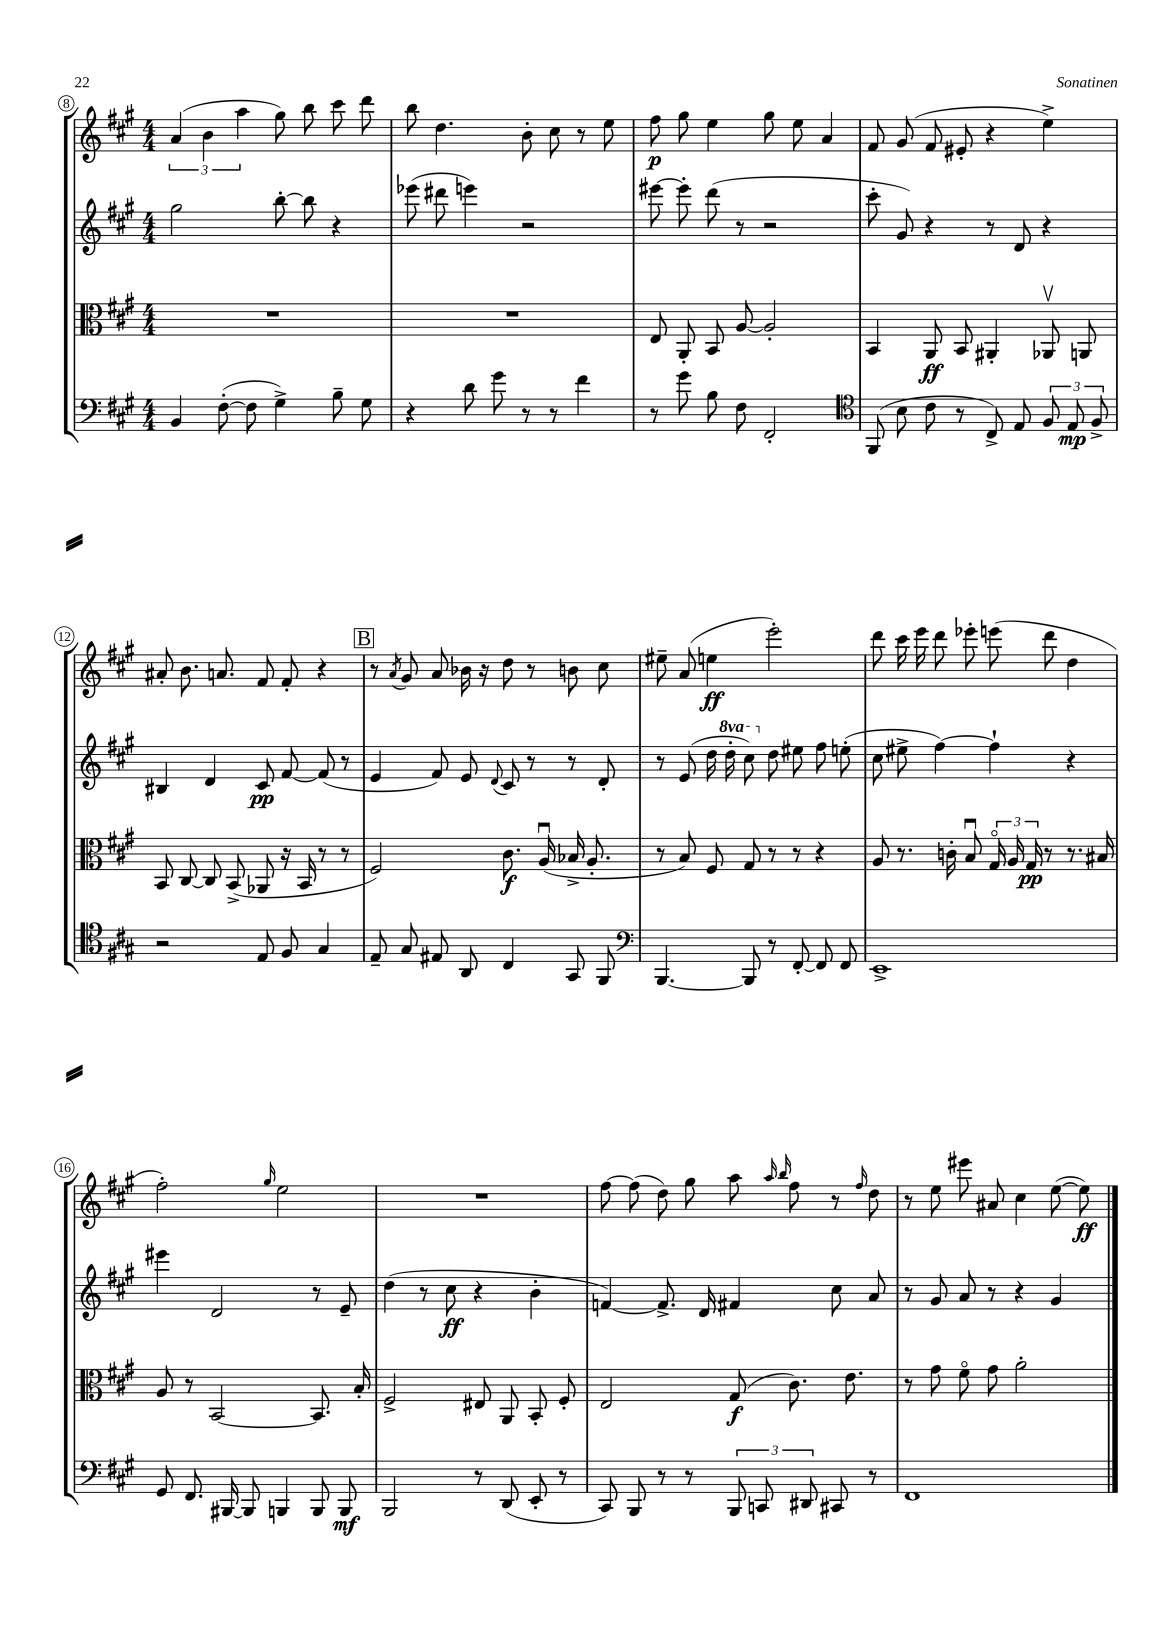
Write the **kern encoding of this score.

**kern	**kern	**kern	**kern
*staff4	*staff3	*staff2	*staff1
*clefF4	*clefC3	*clefG2	*clefG2
*k[f#c#g#]	*k[f#c#g#]	*k[f#c#g#]	*k[f#c#g#]
*M4/4	*M4/4	*M4/4	*M4/4
4BB/	1r	2gg#\	(6a/
.	.	.	6b\
([8F#'\	.	.	.
.	.	.	6aa\
8F#\]	.	.	.
4G#^\)	.	[8bb'\	8gg#\)
.	.	8bb\]	8bb\
8B~\	.	4r	8ccc#\
8G#\	.	.	8ddd\
=	=	=	=
4r	1r	(8eee-\	8bb\
.	.	8ddd#\	4.dd\
8d\	.	4eee\)	.
8g#\	.	.	.
8r	.	2r	8b'\
8r	.	.	8cc#\
4f#\	.	.	8r
.	.	.	8ee\
=	=	=	=
8r	8E/	[8eee#\	8ff#\
8g#\	8AA'/	8eee#'\]	8gg#\
8B\	8BB/	(8ddd\	4ee\
8F#\	[8A/	8r	.
2FF#'/	2A'/]	2r	8gg#\
.	.	.	8ee\
.	.	.	4a/
=	=	=	=
*clefC4	*	*	*
(8FF#/	4BB/	8ccc#'\	8f#/
8B\	.	8g#/)	(8g#/
8c#\	8AA/	4r	8f#/
8r	8BB/	.	8e#'/
8C#^/)	4AA#'/	8r	4r
8E/	.	8d/	.
12F#/	8AA-v/	4r	4ee^\)
12E/	.	.	.
.	8AA/	.	.
12F#^/	.	.	.
=	=	=	=
2r	8BB/	4B#/	8a#'/
.	[8C#/	.	8.b\
.	8C#/]	4d/	.
.	.	.	8.a/
.	(8BB^/	.	.
8E/	8AA-/	8c#/	8f#/
8F#/	16r	[8f#/	8f#'/
.	16BB/	.	.
4G#/	8r	(8f#/]	4r
.	8r	8r	.
=	=	=	=
8E~/	2F#/)	4e/	8r
.	.	.	8qa/
8G#/	.	.	8g#/
8E#/	.	8f#/)	8a/
8AA/	.	8e/	16b-\
.	.	.	16r
.	.	8qqd/	.
4C#/	8.c#\	8c#/	8dd\
.	.	8r	8r
.	(16Au/	.	.
8GG#/	16B-^/	8r	8b\
.	8.A'/	.	.
8FF#/	.	8d'/	8cc#\
=	=	=	=
*clefF4	*	*	*
[4.BBB/	8r	8r	8ee#~\
.	8B/)	(8e/	(8a/
.	8F#/	16dd\	4ee\
.	.	16ddd'\	.
8BBB/]	8G#/	8ccc#\)	.
8r	8r	8dd\	2eee'\)
[8FF#'/	8r	8ee#\	.
8FF#/]	4r	8ff#\	.
8FF#/	.	(8ee'\	.
=	=	=	=
1EE^	8A/	8cc#\	8ddd\
.	8.r	8ee#^\	16ccc#\
.	.	.	16eee\
.	.	[4ff#\)	8ddd\
.	16c'\	.	.
.	8Bu/	.	8eee-'\
.	24G#o/	4ff#`\]	(8eee\
.	24A/	.	.
.	24G#/	.	.
.	8r	.	8ddd\
.	8.r	4r	4dd\
.	16B#/	.	.
=	=	=	=
8GG#/	8A/	4eee#\	2ff#'\)
8.FF#/	8r	.	.
.	[2BB/	2d/	.
[16BBB#/	.	.	.
8BBB#/]	.	.	.
.	.	.	16qqgg#/
4BBB/	.	.	2ee\
8BBB/	8.BB/]	8r	.
8BBB/	.	8e~/	.
.	16B'/	.	.
=	=	=	=
2BBB/	2F#^/	(4dd\	1r
.	.	8r	.
.	.	8cc#\	.
8r	8E#/	4r	.
(8DD/	8AA/	.	.
8EE'/	8BB'/	4b'\	.
8r	8F#'/	.	.
=	=	=	=
8CC#/)	2E/	[4f/)	[8ff#\
8BBB/	.	.	(8ff#\]
8r	.	8.f^/]	8dd\)
8r	.	.	8gg#\
.	.	16d/	.
12BBB/	(8G#/	4f#/	8aa\
12CC/	.	.	.
.	.	.	16qqaa/
.	.	.	16qqbb/
.	8.c#\)	.	8ff#\
12DD#/	.	.	.
8CC#/	.	8cc#\	8r
.	8.e\	.	.
.	.	.	16qqff#/
8r	.	8a/	8dd\
=	=	=	=
1FF#	8r	8r	8r
.	8g#\	8g#/	8ee\
.	8f#o\	8a/	8eee#\
.	8g#\	8r	8a#/
.	2a'\	4r	4cc#\
.	.	4g#/	([8ee\
.	.	.	8ee\])
==	==	==	==
*-	*-	*-	*-
